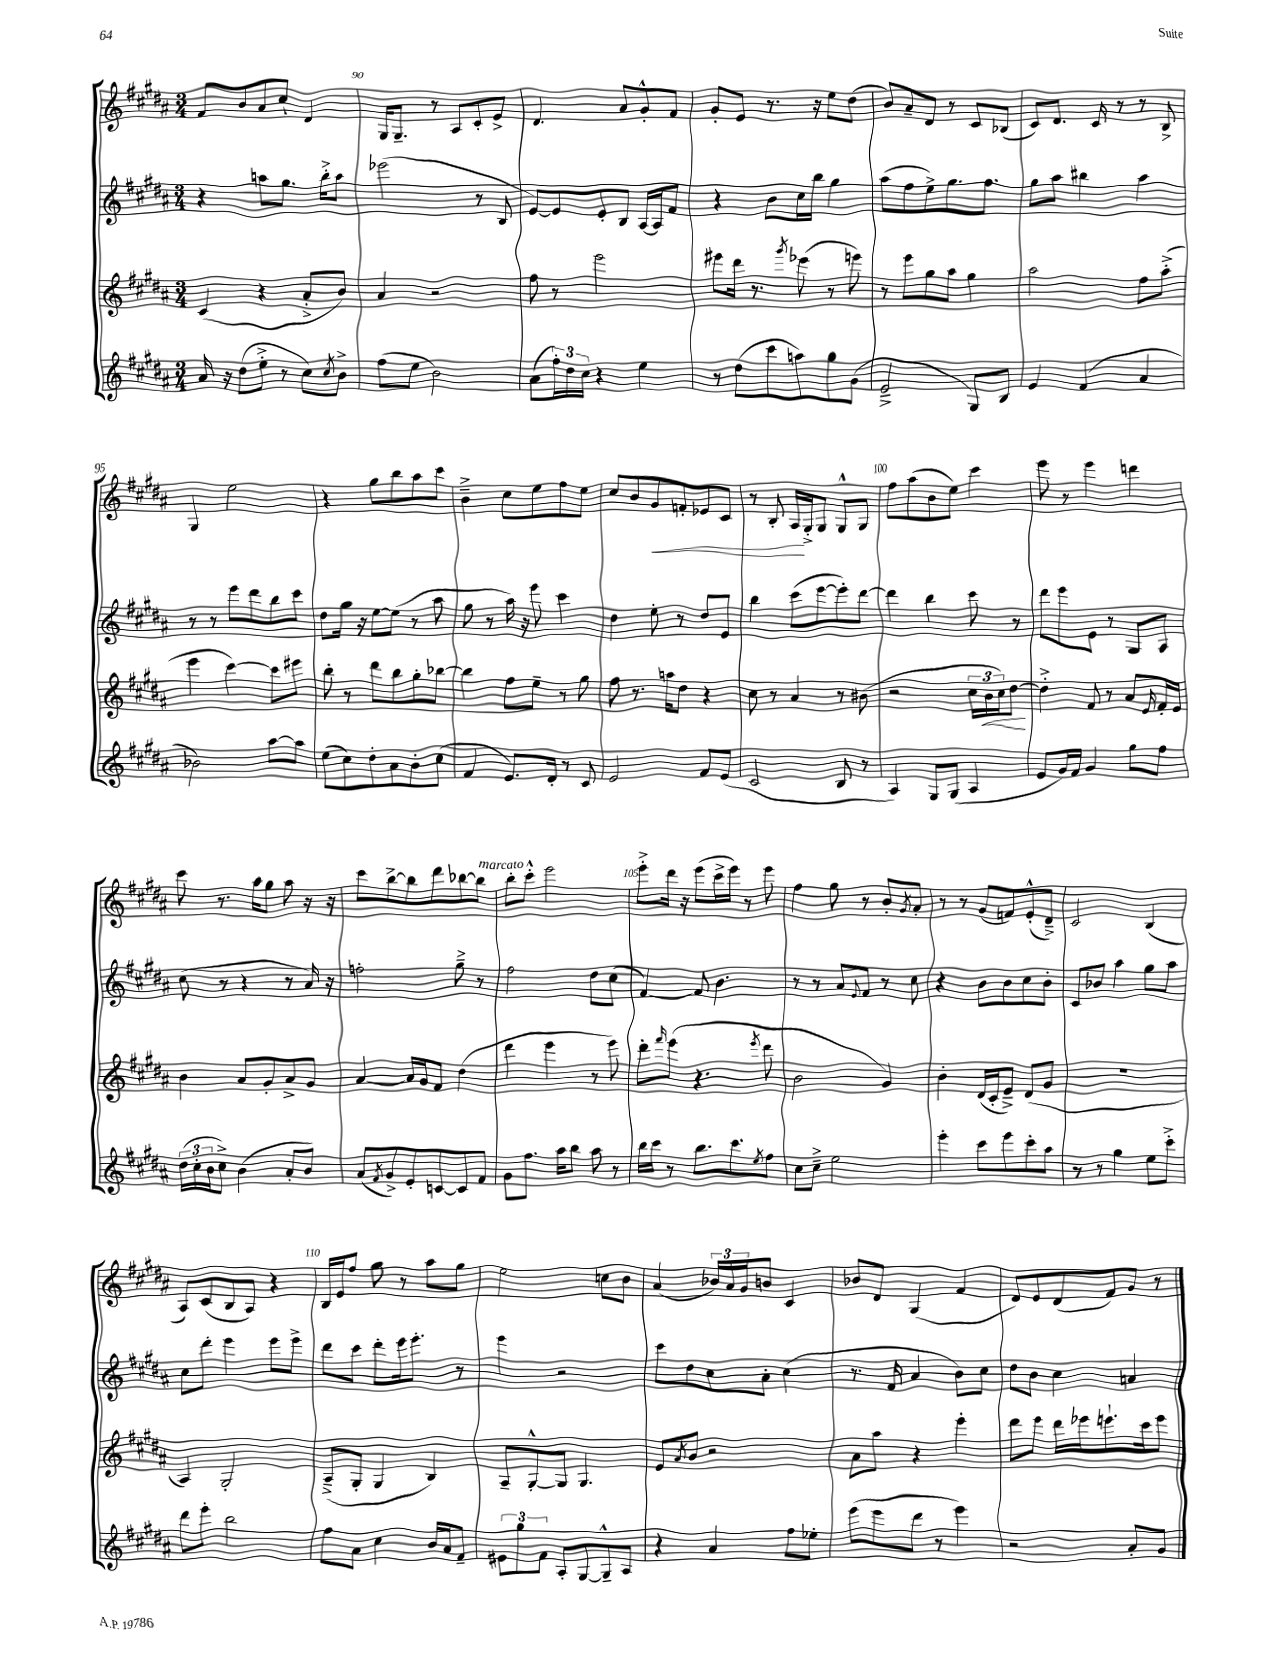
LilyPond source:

<<
\new StaffGroup <<
\new Staff = "s0" {
    \clef treble \key b \major \numericTimeSignature \time 3/4
    fis'8 b'8 ais'8 cis''8-! dis'4 |
    gis16 gis8.-- r8 ais8 cis'8-. e'8-> |
    dis'4. ais'8 gis'8-.-^ fis'8 |
    gis'8-. e'8 r8. r16 e''8 dis''8( |
    b'8) ais'8-- dis'8 r8 cis'8 bes8( |
    cis'8) dis'8. cis'16 r8 r8 b8-> |
    gis4 e''2 |
    r4 gis''8 b''8 ais''8 cis'''8 |
    b'4---> cis''8 e''8 fis''8 e''8 |
    cis''8 b'8 gis'8\< f'8-. ees'8 cis'8 |
    r8 b8-. ais16\! gis16-.-> gis8 gis8-^ gis8 |
    fis''8 ais''8( b'8 e''8) cis'''4 |
    e'''8 r8 e'''4 d'''4 |
    cis'''8 r8. ais''16 gis''8 ais''8 r16 r16 |
    cis'''8 b''8~-> b''8 dis'''8 bes''8~ bes''8^\markup { \italic "marcato" } |
    b''8-. cis'''8-.-^ e'''2 |
    e'''8-.-> dis'''16 r16 e'''8( cis'''16-> e'''16) r8 e'''8 |
    fis''4 gis''8 r8 b'8-. \acciaccatura { gis'8 } ais'8-. |
    r8 r8 gis'8( f'8) e'8-.-^( dis'8--->) |
    cis'2 b4( |
    ais8) cis'8( b8 ais8) r4 |
    b16 e'16 fis''8 gis''8 r8 ais''8 gis''8 |
    e''2 c''8 b'8 |
    ais'4( \tuplet 3/2 { bes'16) ais'16 gis'16 } b'8 cis'4 |
    bes'8 dis'8 gis4( fis'4 |
    dis'8) e'8 dis'8( fis'8) gis'8 r8 \bar "|." |
}
\new Staff = "s1" {
    \clef treble \key b \major \numericTimeSignature \time 3/4
    r4 a''8 gis''8. b''16-.-> a''8 |
    ees'''2( r8 b8 |
    e'8~) e'8 e'8-. b8 ais16~ ais16 fis'8 |
    r4 b'8 cis''16 b''16 gis''4 |
    ais''8( fis''8 e''8->) gis''8. fis''8. |
    gis''8 ais''8 bis''4 ais''4 |
    r8 r8 e'''8 dis'''8 b''8 cis'''8 |
    dis''8 gis''16 r16 e''8~ e''8( r8 ais''8 |
    gis''8 r8 ais''16) r16 e'''8 cis'''4 |
    dis''4 e''8-. r8 dis''8 e'8 |
    b''4 cis'''8( e'''8~ e'''8-.) dis'''8~ |
    dis'''4 b''4 cis'''8 r8 |
    dis'''8 e'''8 e'8 r8 gis8 ais8 |
    cis''8( r8 r4 r8 ais'16) r16 |
    f''2-. gis''8---> r8 |
    fis''2 dis''8 cis''8( |
    fis'4~) fis'8 b'4. |
    r8 r8 ais'8 \appoggiatura { e'8 } fis'8 r8 cis''8 |
    r4 b'8 b'8 cis''8 b'8-. |
    cis'8 bes'8 ais''4 gis''8 ais''8 |
    cis''8 dis'''8-. e'''4 e'''8 e'''8-> |
    dis'''8 cis'''8 dis'''8-. e'''16 e'''8.-. r8 |
    e'''4 r2 |
    cis'''8 dis''8 cis''8 ais'8-. cis''4( |
    r8. fis'16 ais'4 b'8) cis''8 |
    dis''8 b'8 cis''4 a'4 \bar "|." |
}
\new Staff = "s2" {
    \clef treble \key b \major \numericTimeSignature \time 3/4
    cis'4( r4 ais'8-.-> b'8) |
    ais'4 r2 |
    fis''8 r8 e'''2 |
    eis'''8 dis'''16 r8. \acciaccatura { gis'''8 } ees'''8( r8 e'''8) |
    r8 e'''8 gis''8 ais''8 gis''4 |
    ais''2 fis''8 ais''8-.->( |
    e'''4 cis'''4~) cis'''8 eis'''8 |
    b''8-. r8 dis'''8 b''8 gis''8-. bes''8~ |
    bes''4 fis''8 e''8-- r8 gis''8 |
    fis''8 r8. a''16 dis''8 r4 |
    cis''8 r8 ais'4 r8 bis'8( |
    r2 \tuplet 3/2 { cis''16 b'16\< cis''16) } dis''8~\! |
    dis''4-.-> fis'8 r8 ais'8 \grace { e'16 } fis'16-. e'16 |
    b'4 ais'8 gis'8-. ais'8-> gis'8 |
    ais'4~ ais'16 gis'16 fis'8 dis''4( |
    dis'''4 e'''4 r8 e'''8) |
    dis'''8-. \grace { fis'''16 } e'''8( r4. \acciaccatura { e'''8 } dis'''8 |
    b'2 gis'4) |
    b'4-. dis'16( cis'16-. e'8--->) dis'8( gis'8 |
    R2. |
    ais4) gis2-. |
    ais8--->( gis8-. gis4 b4) |
    ais8-- gis8~-.-^ gis8 gis4. |
    e'8 \acciaccatura { ais'8 } b'8 r2 |
    ais'8 ais''8 r4 e'''4-. |
    dis'''8 e'''8 dis'''16 ees'''16 e'''8.-! cis'''16 e'''8 \bar "|." |
}
\new Staff = "s3" {
    \clef treble \key b \major \numericTimeSignature \time 3/4
    ais'16 r16 dis''8( e''8-.-> r8 cis''8) \acciaccatura { cis''8 } b'8-> |
    fis''8( e''8 b'2) |
    ais'8( \tuplet 3/2 { fis''16-.) dis''16 cis''16 } r4 e''4 |
    r8 dis''8( cis'''8 a''8) gis''8 gis'8( |
    e'2---> gis8) b8 |
    e'4 fis'4( ais'4 |
    bes'2) ais''8~ ais''8 |
    e''8( cis''8) dis''8-. ais'8 b'8-. cis''8( |
    fis'4 e'8.) dis'16-. r8 cis'8 |
    e'2 fis'8 e'8( |
    cis'2 b8 r8 |
    ais4) gis8 gis8( ais4 |
    e'8 gis'16) fis'16 gis'4 gis''8 fis''8 |
    \tuplet 3/2 { dis''16( cis''16-. b'16 } cis''8->) b'4( ais'8-. b'8) |
    ais'8( \acciaccatura { fis'8 } gis'8->) e'8-. c'8~ c'8 fis'8 |
    gis'8 fis''8. ais''16 b''8 ais''8 r8 |
    b''16 cis'''16 r8 b''8. cis'''8. \acciaccatura { e''8 } fis''8 |
    cis''8 cis''8---> e''2 |
    e'''4-. cis'''8 e'''8 cis'''8-. ais''8 |
    r8 r8 gis''4 e''8 cis'''8-.-> |
    dis'''8 e'''8-. b''2 |
    fis''8 ais'8 cis''4 b'16 ais'16 fis'8-- |
    \tuplet 3/2 { eis'8 gis''8 fis'8 } ais8-. gis8~ gis8---^ ais8 |
    r4 ais'4 fis''8 ees''8-. |
    e'''8( e'''8 dis'''8 r8 e'''4) |
    r2 ais'8-. gis'8 \bar "|." |
}
>>
>>
\layout { \context { \Score currentBarNumber = #89 \override BarNumber.break-visibility = ##(#f #t #t) barNumberVisibility = #(every-nth-bar-number-visible 5) } }
